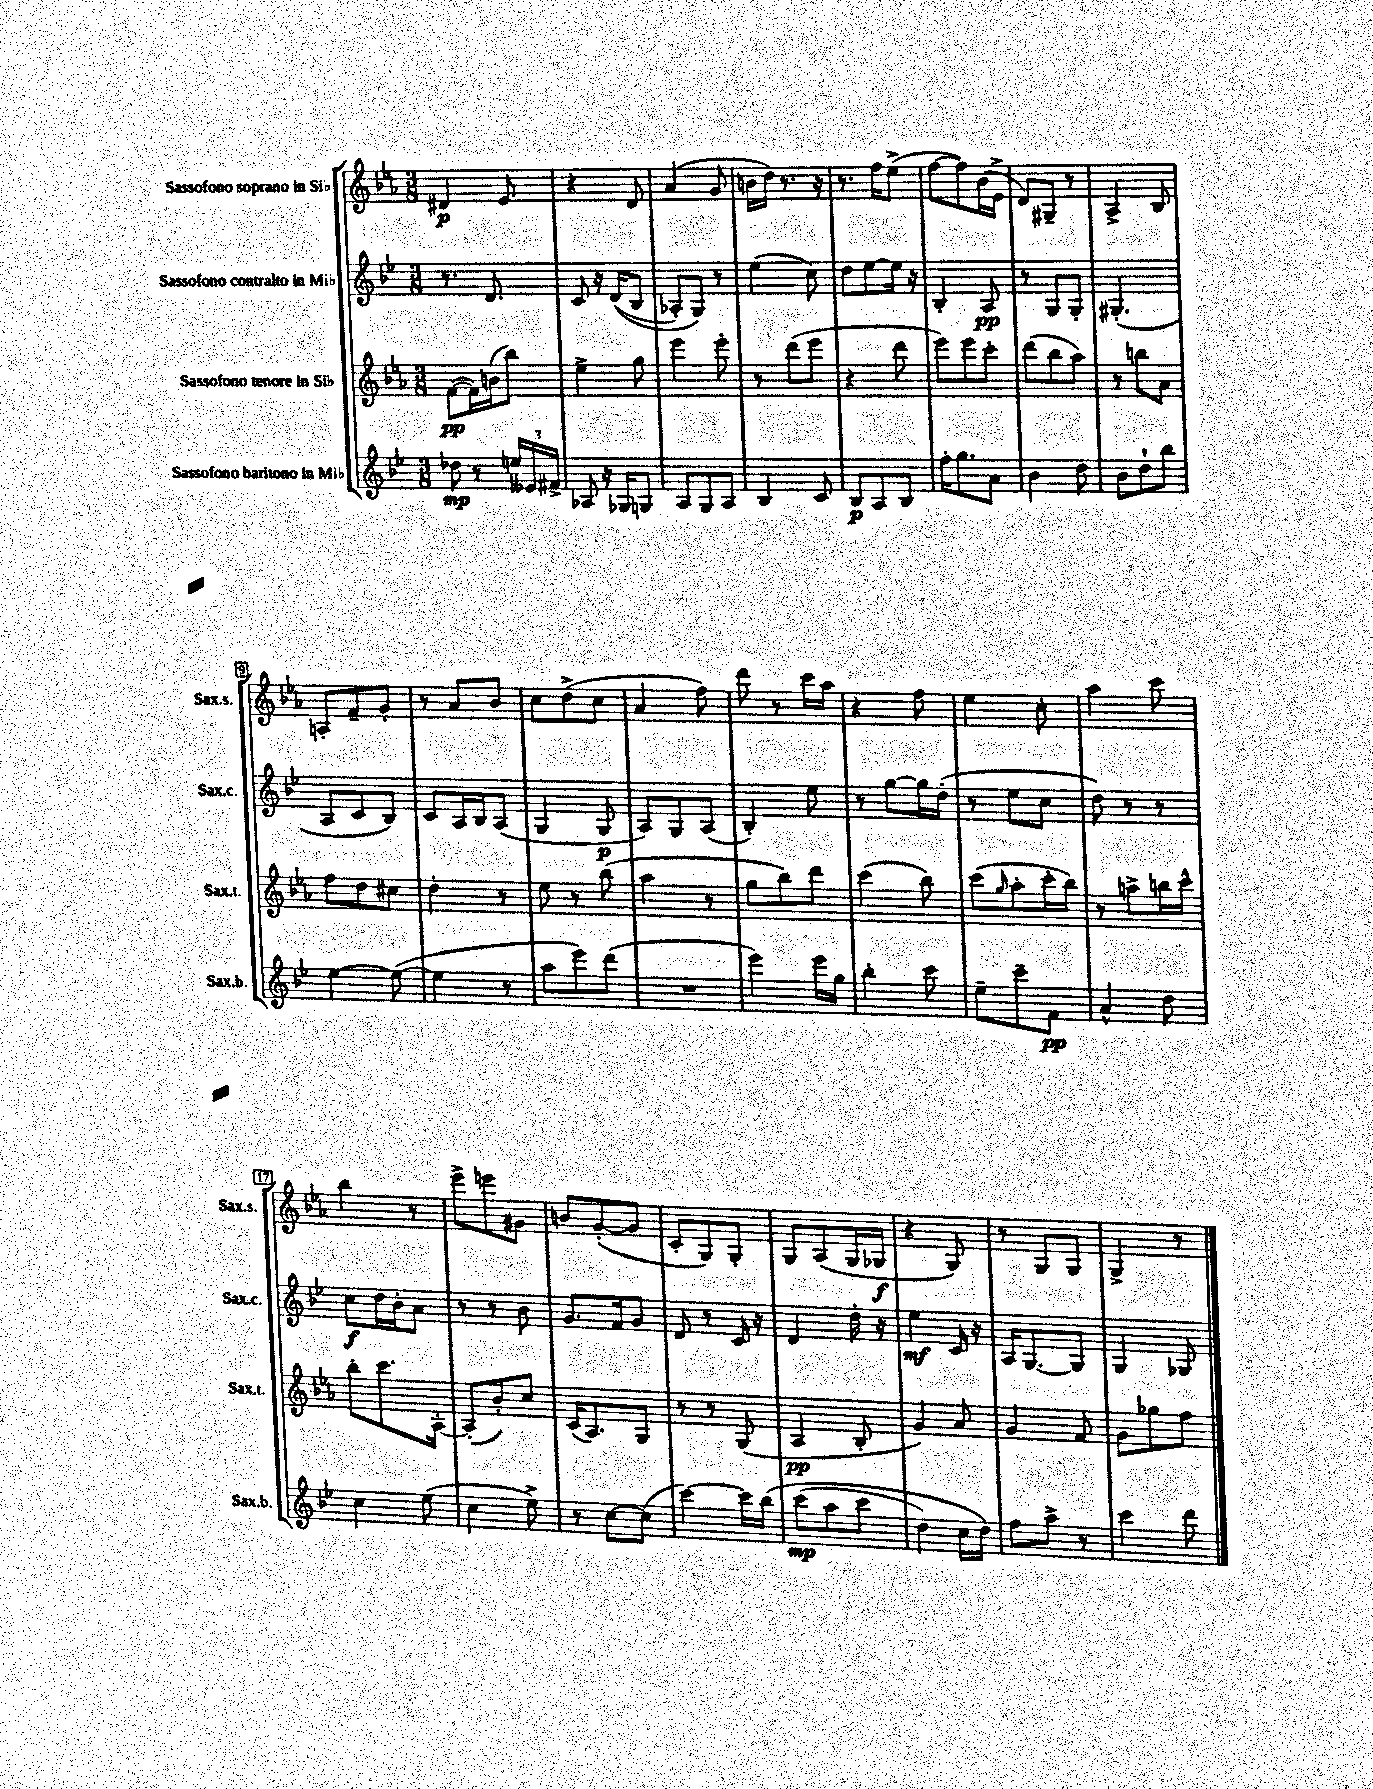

**kern	**dynam	**kern	**dynam	**kern	**dynam	**kern	**dynam
*part4	*part4	*part3	*part3	*part2	*part2	*part1	*part1
*staff4	*staff4	*staff3	*staff3	*staff2	*staff2	*staff1	*staff1
*I"Sassofono baritono in Mi♭	*	*I"Sassofono tenore in Si♭	*	*I"Sassofono contralto in Mi♭	*	*I"Sassofono soprano in Si♭	*
*I'Sax.b.	*	*I'Sax.t.	*	*I'Sax.c.	*	*I'Sax.s.	*
*clefG2	*	*clefG2	*	*clefG2	*	*clefG2	*
*k[b-e-]	*	*k[b-e-a-]	*	*k[b-e-]	*	*k[b-e-a-]	*
*M3/8	*	*M3/8	*	*M3/8	*	*M3/8	*
=1	=1	=1	=1	=1	=1	=1	=1
8dd-X\	mp	([8f\L	pp	8.r	.	4d#X/	p
8r	.	16f\L])	.	.	.	.	.
.	.	(16bn\J	.	8.d/	.	.	.
24een/LL	.	8bb-\J)	.	.	.	8e-/	.
24e--X/	.	.	.	.	.	.	.
24f#X^/JJ	.	.	.	.	.	.	.
=2	=2	=2	=2	=2	=2	=2	=2
8A-X/	.	4ee-^\	.	8c/	.	4r	.
16r	.	.	.	16r	.	.	.
16G-X/KL	.	.	.	((16d/KL	.	.	.
8Gn/J	.	8gg\	.	8B-/J	.	8d/	.
=3	=3	=3	=3	=3	=3	=3	=3
8A/L	.	4eee-\	.	8A-X'/L)	.	(4a-/	.
8G/	.	.	.	8G/J)	.	.	.
8A/J	.	8eee-'\	.	8r	.	8g/	.
=4	=4	=4	=4	=4	=4	=4	=4
4B-/	.	8r	.	(4ee-\	.	16bn\LL	.
.	.	.	.	.	.	16dd\JJ)	.
.	.	(8ddd\L	.	.	.	8.r	.
8c/	.	8eee-\J	.	8cc\)	.	.	.
.	.	.	.	.	.	16r	.
=5	=5	=5	=5	=5	=5	=5	=5
8B-/L	p	4r	.	8dd\L	.	8.r	.
8A/	.	.	.	[8ee-\	.	.	.
.	.	.	.	.	.	16ff\KL	.
8B-/J	.	8ddd\	.	16ee-\Jk]	.	(8ee-^\J	.
.	.	.	.	16r	.	.	.
=6	=6	=6	=6	=6	=6	=6	=6
16ff'\KL	.	8eee-\L)	.	4B-'/	.	[8ff\L	.
8.gg\	.	.	.	.	.	.	.
.	.	8eee-\	.	.	.	8ff\])	.
8a\J	.	8ccc'\J	.	8A/	pp	(16b-\L	.
.	.	.	.	.	.	16e-^\JJ	.
=7	=7	=7	=7	=7	=7	=7	=7
4b-\	.	(8ddd\L	.	8r	.	8d/L)	.
.	.	8bb-\	.	8G/L	.	8G#X~/J	.
8dd\	.	8aa-\J)	.	8G'/J	.	8r	.
=8	=8	=8	=8	=8	=8	=8	=8
8b-\L	.	8r	.	(4.G#X'/	.	4A-^/	.
8dd`\	.	8bbn\L	.	.	.	.	.
8bb-\J	.	8a-\J	.	.	.	8B-/	.
!!LO:LB:g=z
=9	=9	=9	=9	=9	=9	=9	=9
[4ee-\	.	8ff\L	.	8A/L	.	8An'/L	.
.	.	8dd\	.	8c/	.	8f~/	.
(8ee-\_	.	8cc#X\J	.	8B-/J)	.	8g'/J	.
=10	=10	=10	=10	=10	=10	=10	=10
4ee-\]	.	4dd'\	.	8c/L	.	8r	.
.	.	.	.	16A/L	.	8a-/L	.
.	.	.	.	16B-/J	.	.	.
8r	.	8r	.	(8A/J	.	8b-/J	.
=11	=11	=11	=11	=11	=11	=11	=11
8aa\L	.	8ee-\	.	4G/	.	8cc\L	.
8eee-\)	.	8r	.	.	.	(8dd^\	.
(8ddd\J	.	(8bb-\	.	8G/	p	8cc\J	.
=12	=12	=12	=12	=12	=12	=12	=12
4.r	.	4aa-\	.	8A/L)	.	4a-/	.
.	.	.	.	8G/	.	.	.
.	.	8r	.	(8A/J	.	8ff\)	.
=13	=13	=13	=13	=13	=13	=13	=13
4eee-\)	.	8gg\L	.	4B-'/)	.	8ddd\	.
.	.	8bb-\)	.	.	.	8r	.
16eee-\LL	.	8ddd\J	.	8ee-\	.	16ccc\LL	.
16gg\JJ	.	.	.	.	.	16aa-\JJ	.
=14	=14	=14	=14	=14	=14	=14	=14
4bb-'\	.	(4ccc\	.	8r	.	4r	.
.	.	.	.	[8gg\L	.	.	.
8ccc\	.	8bb-\)	.	16gg\L]	.	8ff\	.
.	.	.	.	(16dd'\JJ	.	.	.
=15	=15	=15	=15	=15	=15	=15	=15
8ee-~\L	.	(8ccc\L	.	8r	.	4ee-\	.
.	.	16qqgg/	.	.	.	.	.
8ccc~\	.	8aa-'\	.	8ee-\L	.	.	.
8f\J	pp	16ccc'\L	.	8cc\J	.	8cc'\	.
.	.	16bb-\JJ)	.	.	.	.	.
=16	=16	=16	=16	=16	=16	=16	=16
4a^^/	.	8r	.	8dd\)	.	4aa-\	.
.	.	8aan^\L	.	8r	.	.	.
8dd\	.	16bbn\L	.	8r	.	8ccc\	.
.	.	16ccc^^\JJ	.	.	.	.	.
!!LO:LB:g=z
=17	=17	=17	=17	=17	=17	=17	=17
4cc\	.	8bb-'\L	.	8cc\L	f	4bb-\	.
.	.	8.ccc\	.	16dd\L	.	.	.
.	.	.	.	16b-'\J	.	.	.
(8ee-\	.	.	.	8a\J	.	8r	.
.	.	[16A-'\Jk	.	.	.	.	.
=18	=18	=18	=18	=18	=18	=18	=18
4cc\	.	(8A-'/L]	.	8r	.	8eee-^\L	.
.	.	8b-'/)	.	8r	.	8eeen\	.
8ee-^\)	.	8cc/J	.	8b-\	.	8g#X\J	.
=19	=19	=19	=19	=19	=19	=19	=19
8r	.	(16c/KL	.	8.g/L	.	8bn/L	.
.	.	8.A-/)	.	.	.	.	.
[8cc\L	.	.	.	.	.	([8g'/	.
.	.	.	.	16f/k	.	.	.
(8cc\J]	.	8G/J	.	8g/J	.	8g/J]	.
=20	=20	=20	=20	=20	=20	=20	=20
[4ccc\)	.	8r	.	8d/	.	8c'/L	.
.	.	8r	.	8r	.	8G/)	.
16ccc\LL]	.	(8G/	.	16c/	.	8G'/J	.
(16bb-\JJ	.	.	.	16r	.	.	.
=21	=21	=21	=21	=21	=21	=21	=21
(8ccc\L	mp	4A-/	pp	4d/	.	8G/L	.
8aa\	.	.	.	.	.	(8A-/	.
8ccc\J	.	8B-'/	.	16dd'\	.	16G/L	.
.	.	.	.	16r	.	16G-X/JJ	f
=22	=22	=22	=22	=22	=22	=22	=22
4dd\)	.	4g/)	.	4ee-\	mf	4r	.
16cc\LL	.	8a-/	.	16c/	.	8G/)	.
16dd\JJ)	.	.	.	16r	.	.	.
=23	=23	=23	=23	=23	=23	=23	=23
8ff\L	.	4g/	.	16A/KL	.	8r	.
.	.	.	.	[8.G/	.	.	.
8aa^\J	.	.	.	.	.	8G/L	.
8r	.	8f/	.	8G/J]	.	8G/J	.
=24	=24	=24	=24	=24	=24	=24	=24
4ccc\	.	8g\L	.	4G/	.	4G^/	.
.	.	8gg-X\	.	.	.	.	.
8ddd\	.	8ff\J	.	8G-X/	.	8r	.
==	==	==	==	==	==	==	==
*-	*-	*-	*-	*-	*-	*-	*-
